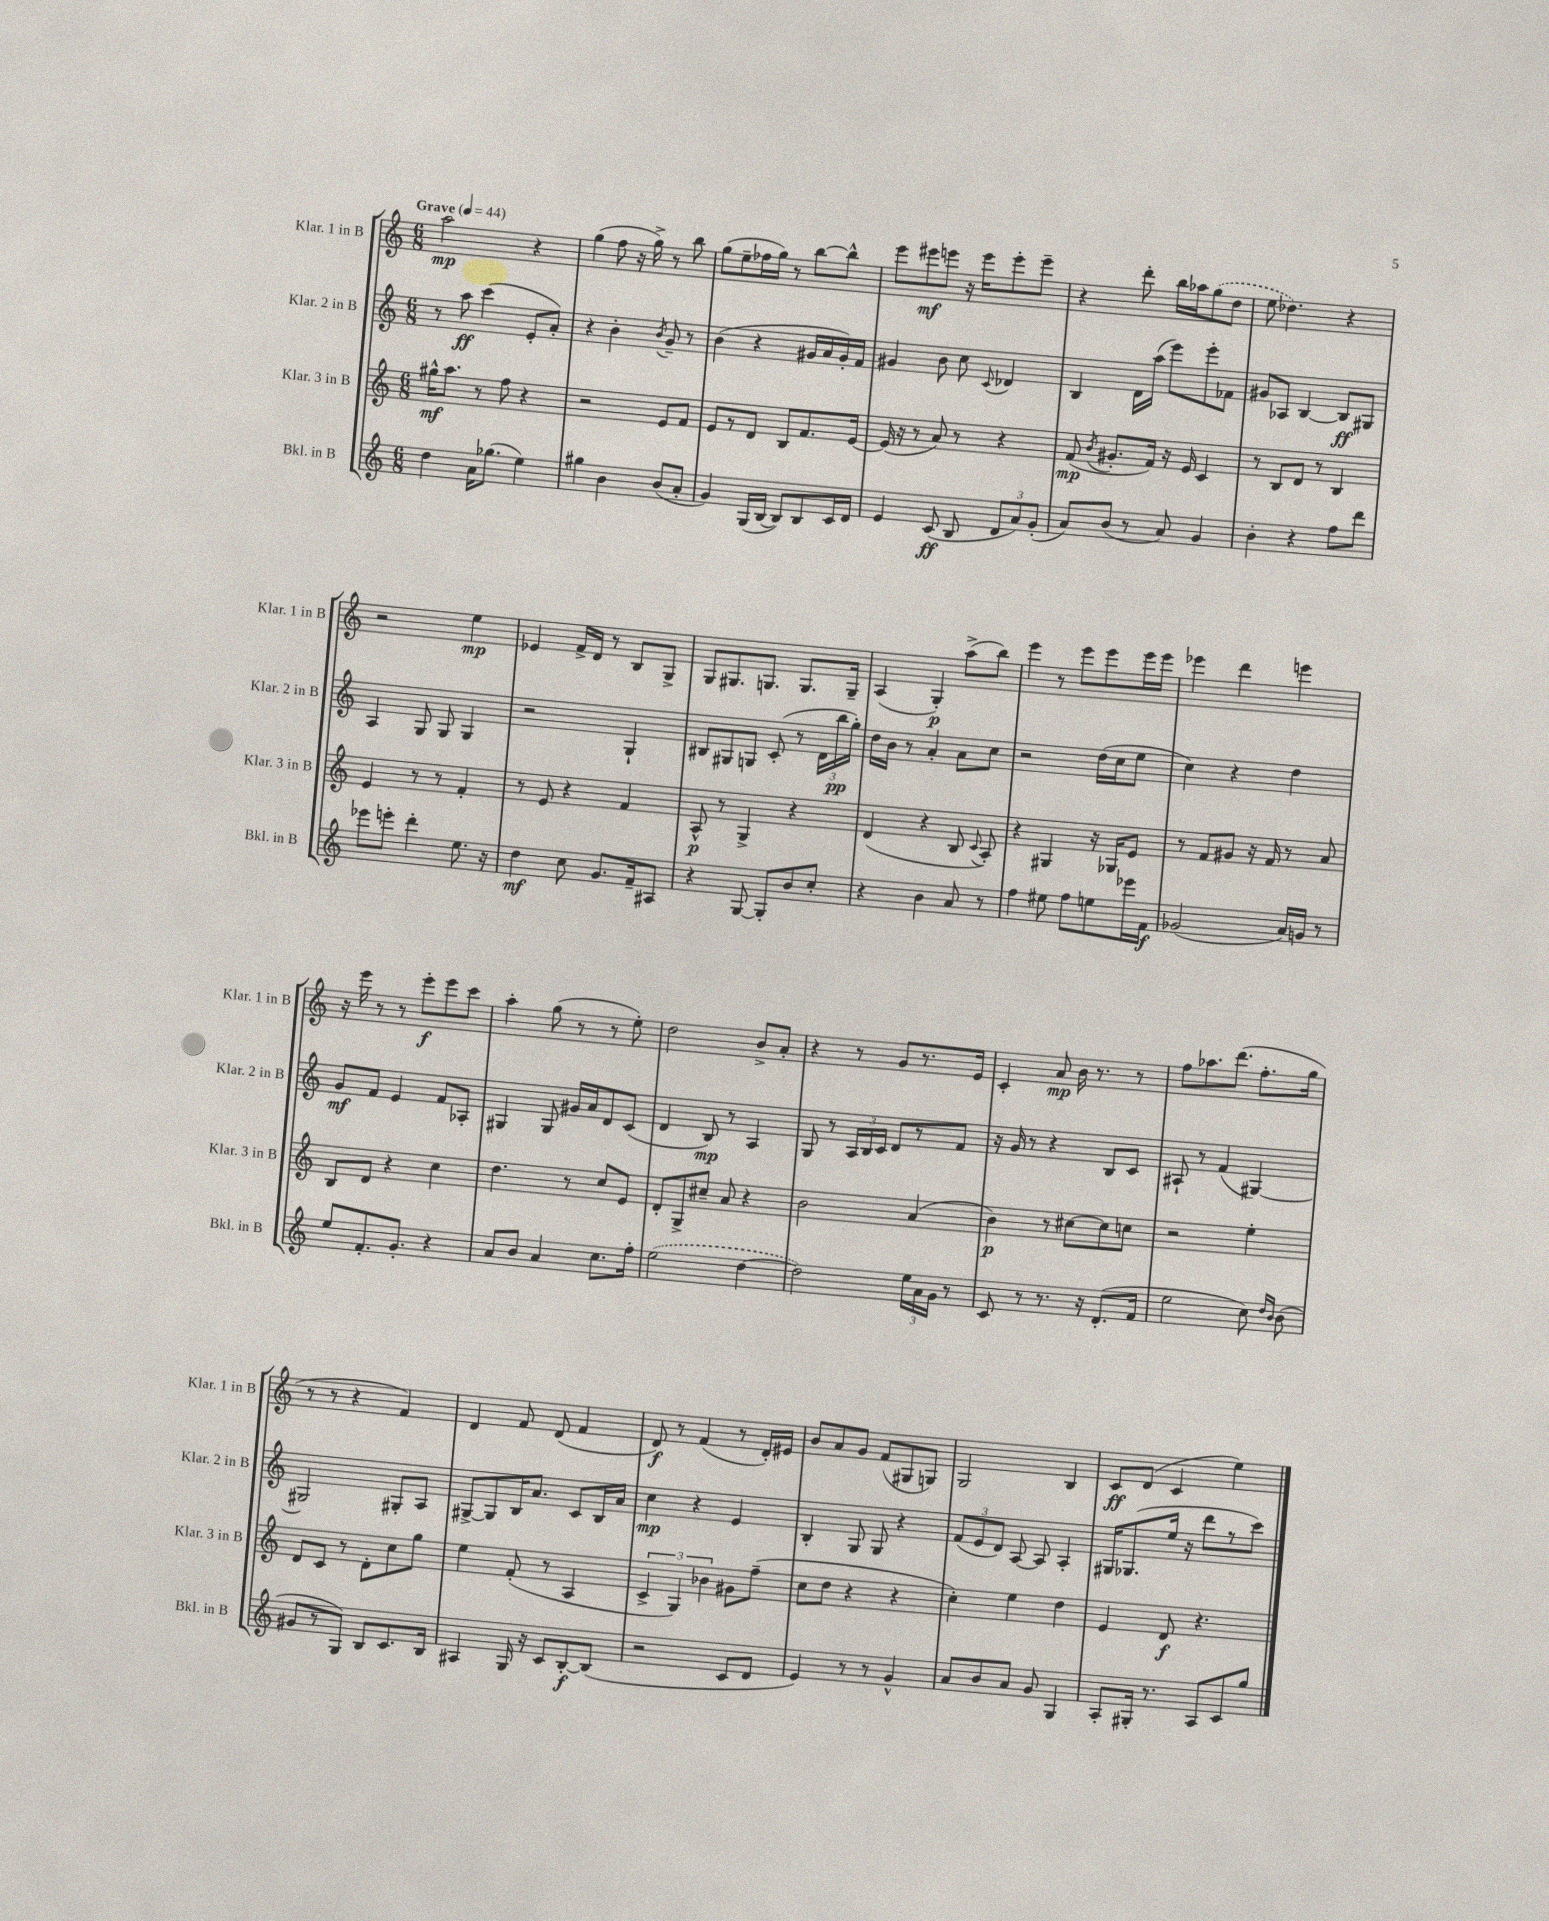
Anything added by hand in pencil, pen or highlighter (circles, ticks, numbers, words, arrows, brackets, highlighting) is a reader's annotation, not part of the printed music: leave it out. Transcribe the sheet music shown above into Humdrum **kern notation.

**kern	**kern	**kern	**kern
*staff4	*staff3	*staff2	*staff1
*clefG2	*clefG2	*clefG2	*clefG2
*k[]	*k[]	*k[]	*k[]
*M6/8	*M6/8	*M6/8	*M6/8
*MM44	*MM44	*MM44	*MM44
4dd	16gg#^^	8r	2aa
.	8.aa	.	.
.	.	8aa	.
16a	8r	(4ccc	.
(8.gg-	.	.	.
.	8ff	.	.
4ee)	4r	8e'	4r
.	.	8a')	.
=	=	=	=
4gg#	2r	4r	(4gg
4b	.	4b'	8ff
.	.	.	16r
.	.	.	16gg^)
.	.	8qb	.
(8b	8e	8g~	8r
8a'	8f	8r	8bb
=	=	=	=
4g)	8e	(4b	(8gg
.	8r	.	8ee~
(16G	8d	4r	16ff-
[16B	.	.	16gg)
8B])	8B	.	8r
8B	8.f	16g#	[8bb
.	.	16a	.
16c	.	16g#')	8bb^^]
16d	[16e	16f	.
=	=	=	=
4e	(16e]	4g#	8eee
.	16r	.	.
.	8r	.	8eee#
(8c	8a)	8b	8eee
8B	8r	8cc	16r
.	.	.	16eee
.	.	8qqc	.
12d	4r	4d-	8eee'
12a)	.	.	.
.	.	.	8eee~
(12g'	.	.	.
=	=	=	=
8a)	(8f	4B	4r
.	8qb	.	.
(8b	8.g#'	.	.
8r	.	16d	8ddd'
.	16f)	(16aa	.
8a)	16r	8eee)	16bb
.	16e	.	16aa-
4g	4c	8eee'	(8gg
.	.	8f-	8dd
=	=	=	=
4b'	8r	8g#	8ee
.	8B	8A-	4.dd-)
4r	8d	[4B	.
.	8r	.	.
8ff	4B	8B]	4r
8ddd	.	8G#	.
=	=	=	=
8eee-	4e	4A	2r
8eee'	.	.	.
4ddd'	8r	8G	.
.	8r	8G	.
8.ee	4f'	4G	4ee
16r	.	.	.
=	=	=	=
4dd	8r	2r	4e-
.	8e	.	.
8cc	4r	.	16f^
.	.	.	16d
8.g	.	.	8r
.	4f	4G`	8B
16f~	.	.	.
8A#	.	.	8G^
=	=	=	=
4r	8A^^	8B#	8G
.	8r	8G#	8.G#
[8G	4G^	8G	.
.	.	.	8.G
8G']	.	(8c'	.
8b	4r	8r	8.G
8cc'	.	24d	.
.	.	24bb	.
.	.	.	16G~
.	.	24gg')	.
=	=	=	=
4r	(4d	16dd	(4A
.	.	16b	.
.	.	8r	.
4b	4r	4a'	4G')
8a	8B	8a	(8aa^
.	8qqc	.	.
8r	8A')	8cc	8bb)
=	=	=	=
4ff	4r	2r	4eee
8ee#	4G#	.	8r
8ff	.	.	8eee
8ee	16r	(16dd	8eee
.	16G-	16cc	.
16eee-	8e	8ee	16eee
16f	.	.	16eee
=	=	=	=
(2g-	8r	4cc)	4eee-
.	8f	.	.
.	8g#	4r	4ddd
.	16r	.	.
.	16f	.	.
16a)	8r	4dd	4eee
16g	.	.	.
8r	8a	.	.
=	=	=	=
8ee	8B	8g	16r
.	.	.	16eee
8.f'	8d	8f	8r
.	4r	4e	8r
8.g'	.	.	.
.	.	.	8eee'
4r	4cc	8f	8eee
.	.	8A-'	8ccc
=	=	=	=
8a	4.dd	4G#	4aa'
8b	.	.	.
4a	.	8G#	(8gg
.	8r	16g#	8r
.	.	16a	.
8.cc	8cc	8d	8r
.	8e	(8c	8ee')
16ff'	.	.	.
=	=	=	=
(2ee	8d'	4d	2dd
.	8G^	.	.
.	8cc#~	8B)	.
.	8a	8r	.
[4dd	4r	4A	8b^
.	.	.	8a'
=	=	=	=
2dd])	2b	8G	4r
.	.	8r	.
.	.	24A	8r
.	.	24B	.
.	.	24c	.
.	.	8d	8g
24ee	(4a	8r	8.r
24a	.	.	.
24g	.	.	.
8r	.	8f	.
.	.	.	16e
=	=	=	=
8c	4b)	16r	4c'
.	.	16g	.
8r	.	8r	.
8.r	8r	4r	8a
.	[8cc#	.	16b
16r	.	.	8.r
(8.d'	8cc#]	8B	.
.	8cc	8c	8r
16f	.	.	.
=	=	=	=
2ee	2r	8A#`	8ff
.	.	8r	8.aa-
.	.	(4f	.
.	.	.	(8.ddd
8cc)	4ee'	[4G#)	8.ff'
16qqdd	.	.	.
16qqb	.	.	.
(8b	.	.	.
.	.	.	16gg
=	=	=	=
8g#	8d	2G#]	8r
8r	8c	.	8r
8G)	8r	.	4r
8B	8d'	.	.
8.c	8cc	8G#'	4f)
.	8gg	8A	.
16B	.	.	.
=	=	=	=
4A#	4ee	[8G#^	4d
.	.	8G#]	.
16G	(8f'	16B	8f
16r	.	8.a	.
8c	8r	.	(8d
[8B'	4A	8c	4f
(8B]	.	16B	.
.	.	16a	.
=	=	=	=
2r	6c^	4cc	8d)
.	.	.	8r
.	6G)	.	.
.	.	4r	(4f
.	6b-	.	.
8c	8g#	4e	8r
8d	(8ff~	.	16d')
.	.	.	16e#
=	=	=	=
4e)	8cc	4B'	8b
.	8dd	.	8a
8r	4r	8G	8g
8r	.	8G	(8f
4g^^	4r	4r	8G#
.	.	.	8G)
=	=	=	=
8a	4cc')	(12f	2G
.	.	12e	.
8b	.	.	.
.	.	12d)	.
8a	4ee	[8A	.
8g	.	8A]	.
4G	4dd	4A'	4B
=	=	=	=
8A'	4e	16G#	8c
.	.	(8.G-	.
16G#'	.	.	(8d
8.r	.	.	.
.	8d	16ee	4c
.	.	16r	.
8A	4.r	8ddd	.
8c	.	8r	4ee)
8gg	.	8ccc)	.
==	==	==	==
*-	*-	*-	*-
